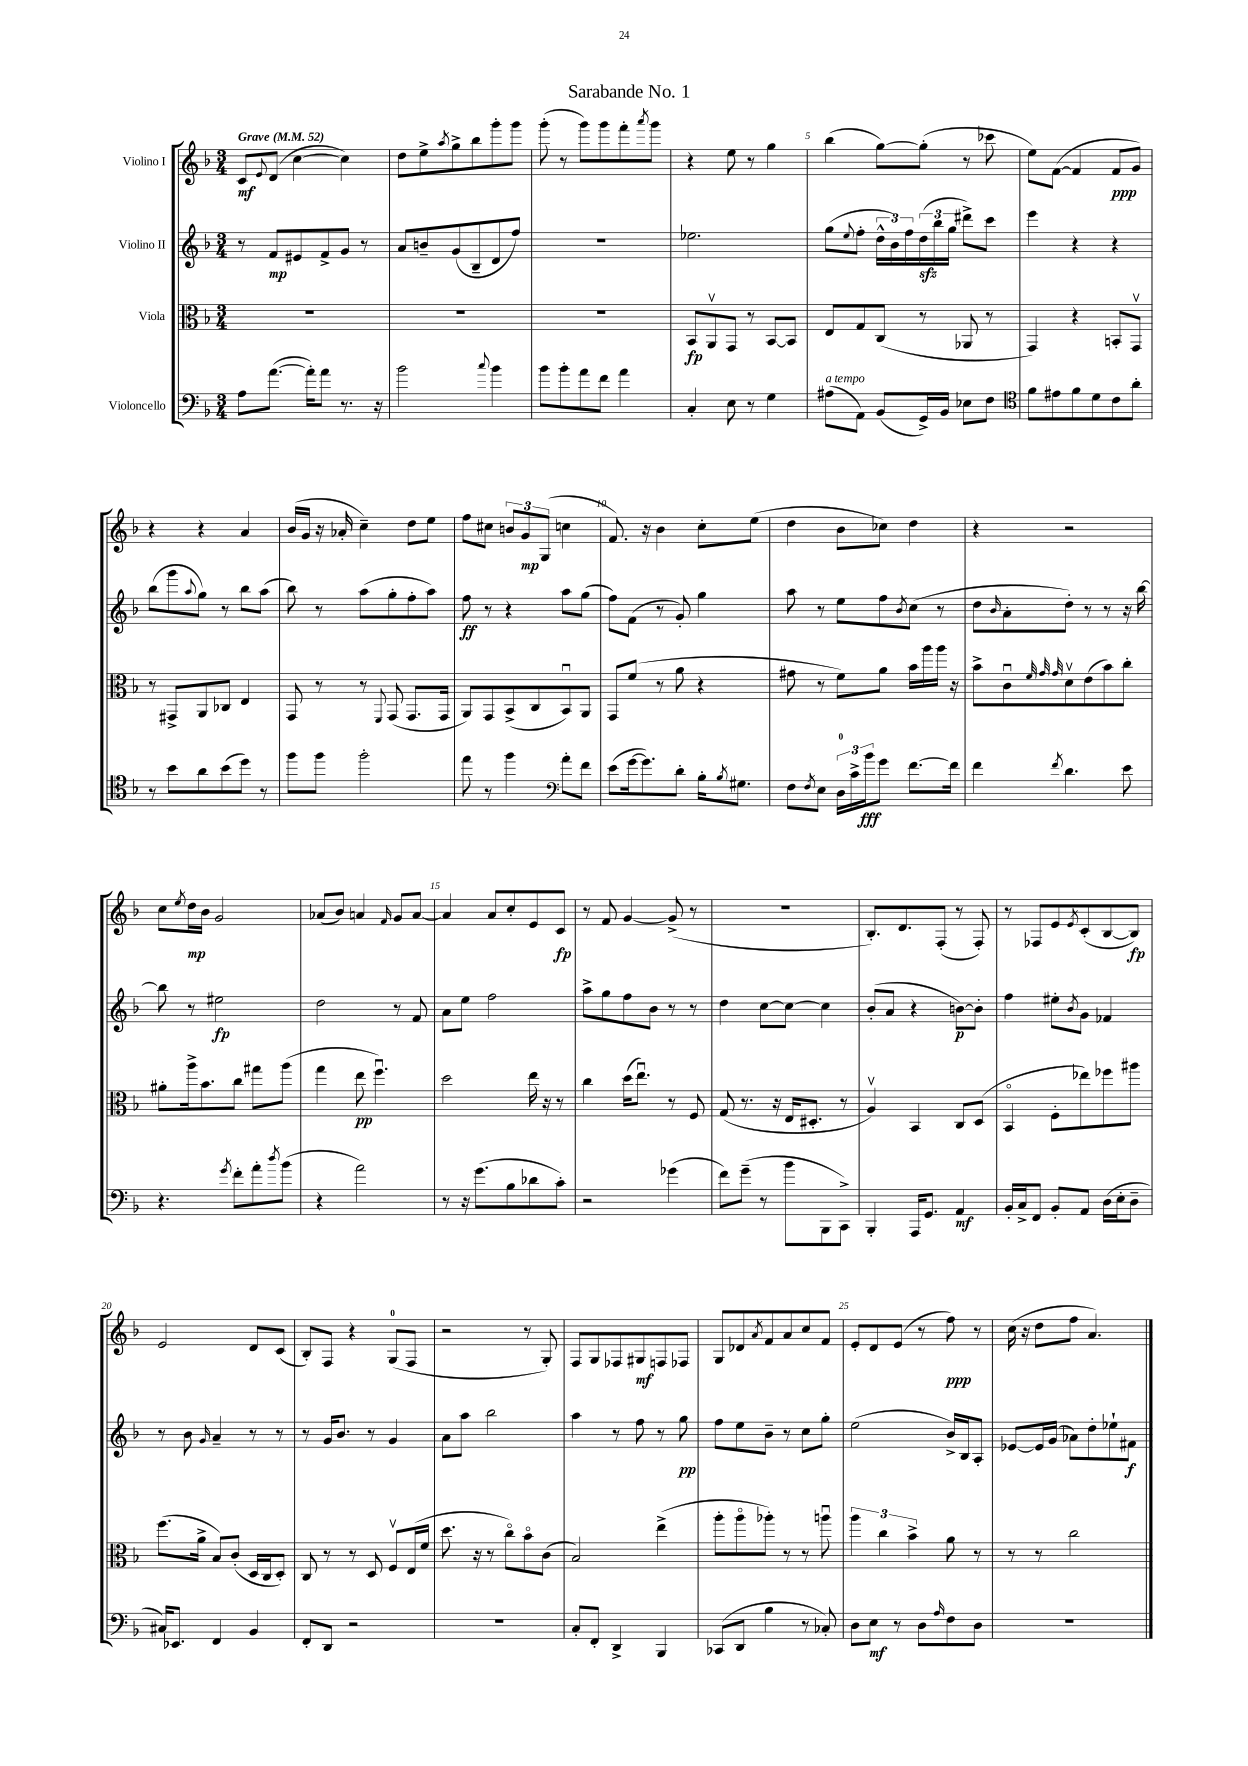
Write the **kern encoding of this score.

**kern	**dynam	**kern	**dynam	**kern	**dynam	**kern	**dynam
*part4	*part4	*part3	*part3	*part2	*part2	*part1	*part1
*staff4	*staff4	*staff3	*staff3	*staff2	*staff2	*staff1	*staff1
*I"Violoncello	*	*I"Viola	*	*I"Violino II	*	*I"Violino I	*
*clefF4	*	*clefC3	*	*clefG2	*	*clefG2	*
*k[b-]	*	*k[b-]	*	*k[b-]	*	*k[b-]	*
*M3/4	*	*M3/4	*	*M3/4	*	*M3/4	*
*MM52	*	*MM52	*	*MM52	*	*MM52	*
=1	=1	=1	=1	=1	=1	=1	=1
!	!	!	!	!	!	!LO:TX:a:B:t=Grave	!
8A\L	.	2.r	.	8r	.	8c/L	mf
.	.	.	.	.	.	8qqe/	.
([8.a\J	.	.	.	8f/L	mp	(8d/J	.
.	.	.	.	8e#X/	.	[4cc\	.
16a'\KL])	.	.	.	.	.	.	.
8a\J	.	.	.	8f^/	.	.	.
8.r	.	.	.	8g/J	.	4cc\])	.
.	.	.	.	8r	.	.	.
16r	.	.	.	.	.	.	.
=2	=2	=2	=2	=2	=2	=2	=2
2b-\	.	2.r	.	8a/L	.	8dd\L	.
.	.	.	.	8bn~/	.	8ee^\	.
.	.	.	.	.	.	8qaa/	.
.	.	.	.	(8g/	.	8gg^\	.
.	.	.	.	8B-~/	.	8bb-\	.
8qqcc/	.	.	.	.	.	.	.
4b-\	.	.	.	8d/	.	8ggg'\	.
.	.	.	.	8ff/J)	.	8ggg\J	.
=3	=3	=3	=3	=3	=3	=3	=3
8b-\L	.	2.r	.	2.r	.	(8ggg'\	.
8b-'\	.	.	.	.	.	8r	.
8a\	.	.	.	.	.	8ggg\L)	.
8f\J	.	.	.	.	.	8ggg\	.
4a\	.	.	.	.	.	8fff'\	.
.	.	.	.	.	.	8qaaa/	.
.	.	.	.	.	.	8ggg\J	.
=4	=4	=4	=4	=4	=4	=4	=4
4C'/	.	8BB-/L	fp	2.ee-X\	.	4r	.
.	.	8AAv/	.	.	.	.	.
8E\	.	8GG/J	.	.	.	8ee\	.
8r	.	8r	.	.	.	8r	.
4G\	.	[8BB-/L	.	.	.	4gg\	.
.	.	8BB-/J]	.	.	.	.	.
=5	=5	=5	=5	=5	=5	=5	=5
!LO:TX:a:i:t=a tempo	!	!	!	!	!	!	!
(8A#X\L	.	8E/L	.	(8gg\L	.	(4bb-\	.
.	.	.	.	8qqee/	.	.	.
8AA\J)	.	8G/	.	8ff'\J	.	.	.
(8BB-/L	.	(8C/J	.	24dd^^\LL	.	[8gg\L)	.
.	.	.	.	24b-\)	.	.	.
.	.	.	.	24ff\	.	.	.
16GG^/L)	.	8r	.	(24ddzz\	.	(8gg'\J]	.
.	.	.	.	24bb-\	.	.	.
16BB-/JJ	.	.	.	.	.	.	.
.	.	.	.	24gg\JJ	.	.	.
8E-X\L	.	8AA-X/	.	8ddd#X^\L)	.	8r	.
8F\J	.	8r	.	8ccc\J	.	8ccc-X\	.
=6	=6	=6	=6	=6	=6	=6	=6
*clefC4	*	*	*	*	*	*	*
8f\L	.	4GG/)	.	4eee\	.	8ee\L)	.
8e#X\	.	.	.	.	.	([8f\J	.
8f\	.	4r	.	4r	.	4f/]	.
8d\	.	.	.	.	.	.	.
8c\	.	8BBn'/L	.	4r	.	8f/L	ppp
8a'\J	.	8GGv/J	.	.	.	8g/J)	.
!!LO:LB:g=z
=7	=7	=7	=7	=7	=7	=7	=7
8r	.	8r	.	(8bb-\L	.	4r	.
8b-\L	.	8GG#X^/L	.	8ggg\	.	.	.
.	.	.	.	8qqaa/	.	.	.
8a\	.	8AA/	.	8gg\J)	.	4r	.
(8b-\	.	8C-X/J	.	8r	.	.	.
8dd\J)	.	4E/	.	8bb-\L	.	4a/	.
8r	.	.	.	(8aa\J	.	.	.
=8	=8	=8	=8	=8	=8	=8	=8
8ff\L	.	8GG/	.	8bb-\)	.	(16b-/LL	.
.	.	.	.	.	.	16g/JJ	.
8ff\J	.	8r	.	8r	.	16r	.
.	.	.	.	.	.	16a-X'/	.
2ff'\	.	8r	.	(8aa\L	.	4cc~\)	.
.	.	8qqFF/	.	.	.	.	.
.	.	(8GG/	.	8gg'\	.	.	.
.	.	8.GG/L	.	8ff'\	.	8dd\L	.
.	.	.	.	8aa\J)	.	8ee\J	.
.	.	16GG/Jk	.	.	.	.	.
=9	=9	=9	=9	=9	=9	=9	=9
8ee\	.	8AA/L)	.	8ff\	ff	8ff\L	.
8r	.	8GG/	.	8r	.	8cc#X\J	.
4ff\	.	(8BB-^/	.	4r	.	12bn/L	.
.	.	.	.	.	.	12g/	mp
.	.	8C/	.	.	.	.	.
.	.	.	.	.	.	(12G/J	.
*clefF4	*	*	*	*	*	*	*
8a'\L	.	8BB-u/)	.	8aa\L	.	4ccn\	.
8f\J	.	8AA/J	.	(8gg\J	.	.	.
=10	=10	=10	=10	=10	=10	=10	=10
(8e\L	.	8GG/L	.	8ff\L)	.	8.f/)	.
[16g\k	.	(8f/J	.	(8f\J	.	.	.
8.g\])	.	.	.	.	.	16r	.
.	.	8r	.	8r	.	4b-\	.
8d'\J	.	8a\	.	8g'/)	.	.	.
16B-'\KL	.	4r	.	4gg\	.	8cc'\L	.
8qB-/	.	.	.	.	.	.	.
8.G#X\J	.	.	.	.	.	.	.
.	.	.	.	.	.	(8ee\J	.
=11	=11	=11	=11	=11	=11	=11	=11
8F\L	.	8g#X\	.	8aa\	.	4dd\	.
8qF/	.	.	.	.	.	.	.
8E\J	.	8r	.	8r	.	.	.
24D\LL	.	8f\L)	.	8ee\L	.	8b-\L	.
24c^\	.	.	.	.	.	.	.
24b-\J	fff	.	.	.	.	.	.
8g\J	.	8a\J	.	8ff\	.	8cc-X\J)	.
.	.	.	.	8qb-/	.	.	.
[8.f\L	.	16b-\LL	.	(8cc\J	.	4dd\	.
.	.	16aa\	.	.	.	.	.
.	.	16aa\JJ	.	8r	.	.	.
16f\Jk]	.	16r	.	.	.	.	.
=12	=12	=12	=12	=12	=12	=12	=12
4f\	.	8b-^\L	.	8dd\L	.	4r	.
.	.	.	.	16qqb-/	.	.	.
.	.	8cu\	.	8a'\	.	.	.
.	.	32qqf/	.	.	.	.	.
.	.	32qqg/	.	.	.	.	.
8qf/	.	32qqg/	.	.	.	.	.
4.d\	.	8dv\	.	8dd'\J)	.	2r	.
.	.	(8e\	.	8r	.	.	.
.	.	8b-\)	.	8r	.	.	.
8e\	.	8cc'\J	.	16r	.	.	.
.	.	.	.	[16bb-\	.	.	.
!!LO:LB:g=z
=13	=13	=13	=13	=13	=13	=13	=13
4.r	.	8a#X'\L	.	8bb-\]	.	8cc\L	.
.	.	.	.	.	.	8qee/	.
.	.	16aa^\k	.	8r	.	16dd\L	mp
.	.	8.b-\	.	.	.	16b-\JJ	.
.	.	.	.	2ee#X\	fp	2g/	.
8qg/	.	.	.	.	.	.	.
8f'\L	.	8cc\J	.	.	.	.	.
8a'\	.	8gg#X\L	.	.	.	.	.
8qdd/	.	.	.	.	.	.	.
(8b-\J	.	(8aa\J	.	.	.	.	.
=14	=14	=14	=14	=14	=14	=14	=14
4r	.	4gg\	.	2dd\	.	(8a-X/L	.
.	.	.	.	.	.	8b-/J)	.
2a\)	.	8ee\	pp	.	.	4an/	.
.	.	4.ffu\)	.	.	.	.	.
.	.	.	.	.	.	16qqf/	.
.	.	.	.	8r	.	8g/L	.
.	.	.	.	8f/	.	[8a/J	.
=15	=15	=15	=15	=15	=15	=15	=15
8r	.	2dd\	.	8a\L	.	4a/]	.
16r	.	.	.	8ee\J	.	.	.
(8.g\L	.	.	.	.	.	.	.
.	.	.	.	2ff\	.	8a/L	.
8B-\	.	.	.	.	.	8cc'/	.
8d-X\	.	16ee\	.	.	.	8e/	.
.	.	16r	.	.	.	.	.
8c'\J)	.	8r	.	.	.	8c/J	fp
=16	=16	=16	=16	=16	=16	=16	=16
2r	.	4cc\	.	8aa^\L	.	8r	.
.	.	.	.	8gg\	.	8f/	.
.	.	(16dd\KL	.	8ff\	.	[4g/	.
.	.	8.eeu\J)	.	.	.	.	.
.	.	.	.	8b-\J	.	.	.
(4g-X\	.	8r	.	8r	.	(8g^/]	.
.	.	8F/	.	8r	.	8r	.
=17	=17	=17	=17	=17	=17	=17	=17
8f\L)	.	(8G/	.	4dd\	.	2.r	.
(8g~\J	.	8.r	.	.	.	.	.
8r	.	.	.	[8cc\L	.	.	.
.	.	16r	.	.	.	.	.
8b-\L	.	16E/KL	.	8cc\J_	.	.	.
.	.	8.D#X'/J	.	.	.	.	.
8BBB-\	.	.	.	4cc\]	.	.	.
8CC^\J)	.	8r	.	.	.	.	.
=18	=18	=18	=18	=18	=18	=18	=18
4BBB-'/	.	4Av/)	.	(8b-'/L	.	8.B-'/L)	.
.	.	.	.	8a/J	.	.	.
.	.	.	.	.	.	8.d/	.
16AAA/KL	.	4BB-/	.	4r	.	.	.
8.GG/J	.	.	.	.	.	.	.
.	.	.	.	.	.	(8F'/J	.
4AA/	mf	8C/L	.	[8bn\L)	p	8r	.
.	.	(8D/J	.	8b'\J]	.	8F'/)	.
=19	=19	=19	=19	=19	=19	=19	=19
16BB-'/LL	.	4BB-/	.	4ff\	.	8r	.
16C^/J	.	.	.	.	.	.	.
8FF/J	.	.	.	.	.	8F-X/L	.
8BB-'/L	.	8F'\L	.	8ee#X'\L	.	8e/	.
.	.	.	.	8qb-/	.	8qe/	.
8AA/J	.	8ee-X\)	.	8g\J	.	(8c'/	.
(16D\LL	.	8ff-X\	.	4f-X/	.	[8B-/	.
16E'\J	.	.	.	.	.	.	.
8D~\J	.	8aa#X\J	.	.	.	8B-/J])	fp
!!LO:LB:g=z
=20	=20	=20	=20	=20	=20	=20	=20
16C#X/KL)	.	(8.ff\L	.	8r	.	2e/	.
8.EE-X/J	.	.	.	.	.	.	.
.	.	.	.	8b-\	.	.	.
.	.	16a^\Jk	.	.	.	.	.
.	.	.	.	16qqg/	.	.	.
4FF/	.	8B-/L)	.	4a~/	.	.	.
.	.	(8c'/J	.	.	.	.	.
4BB-/	.	16D/LL	.	8r	.	8d/L	.
.	.	16C/J	.	.	.	.	.
.	.	8D'/J)	.	8r	.	(8c/J	.
=21	=21	=21	=21	=21	=21	=21	=21
8FF'/L	.	8C/	.	8r	.	8B-'/L)	.
8DD/J	.	8r	.	16g/KL	.	8F/J	.
.	.	.	.	8.b-/J	.	.	.
2r	.	8r	.	.	.	4r	.
.	.	8D/	.	8r	.	.	.
.	.	8Fv/L	.	4g/	.	(8G/L	.
.	.	(16E/L	.	.	.	8F/J	.
.	.	16f/JJ	.	.	.	.	.
=22	=22	=22	=22	=22	=22	=22	=22
2.r	.	8.dd\	.	8a\L	.	2r	.
.	.	.	.	8aa\J	.	.	.
.	.	16r	.	.	.	.	.
.	.	8r	.	2bb-\	.	.	.
.	.	8cc\L)	.	.	.	.	.
.	.	8b-\	.	.	.	8r	.
.	.	(8c\J	.	.	.	8G'/)	.
=23	=23	=23	=23	=23	=23	=23	=23
8C'/L	.	2B-/)	.	4aa\	.	8F/L	.
8FF'/J	.	.	.	.	.	8G/	.
4DD^/	.	.	.	8r	.	8F-X/	.
.	.	.	.	8ff\	.	8G#X/	mf
4BBB-/	.	(4ee^\	.	8r	.	8Fn/	.
.	.	.	.	8gg\	pp	8F-X/J	.
=24	=24	=24	=24	=24	=24	=24	=24
(8CC-X/L	.	8aa'\L	.	8ff\L	.	8G/L	.
8DD/J	.	8aa\	.	8ee\	.	8d-X/	.
.	.	.	.	.	.	8qa/	.
4B-\	.	8aa-X'\J)	.	8b-~\J	.	8f/	.
.	.	8r	.	8r	.	8a/	.
8r	.	8r	.	8cc\L	.	8cc/	.
8C-X'/)	.	8aanu\	.	8gg'\J	.	8f/J	.
=25	=25	=25	=25	=25	=25	=25	=25
8D\L	.	6aa\	.	(2ee\	.	8e'/L	.
8E\J	mf	.	.	.	.	8d/	.
.	.	6cc\	.	.	.	.	.
8r	.	.	.	.	.	(8e/J	.
.	.	6b-^\	.	.	.	.	.
8D\L	.	.	.	.	.	8r	.
16qqA/	.	.	.	.	.	.	.
8F\	.	8a\	.	16b-^/LL)	.	8ff\)	ppp
.	.	.	.	16B-/J	.	.	.
8D\J	.	8r	.	8A'/J	.	8r	.
=26	=26	=26	=26	=26	=26	=26	=26
2.r	.	8r	.	[8e-X/L	.	(16cc\	.
.	.	.	.	.	.	16r	.
.	.	8r	.	16e-/L]	.	8dd\L	.
.	.	.	.	(16g/JJ	.	.	.
.	.	2cc\	.	8a-X\L)	.	8ff\J	.
.	.	.	.	8dd'\	.	4.a/)	.
.	.	.	.	8ee-X`\	.	.	.
.	.	.	.	8f#X\J	f	.	.
==	==	==	==	==	==	==	==
*-	*-	*-	*-	*-	*-	*-	*-
